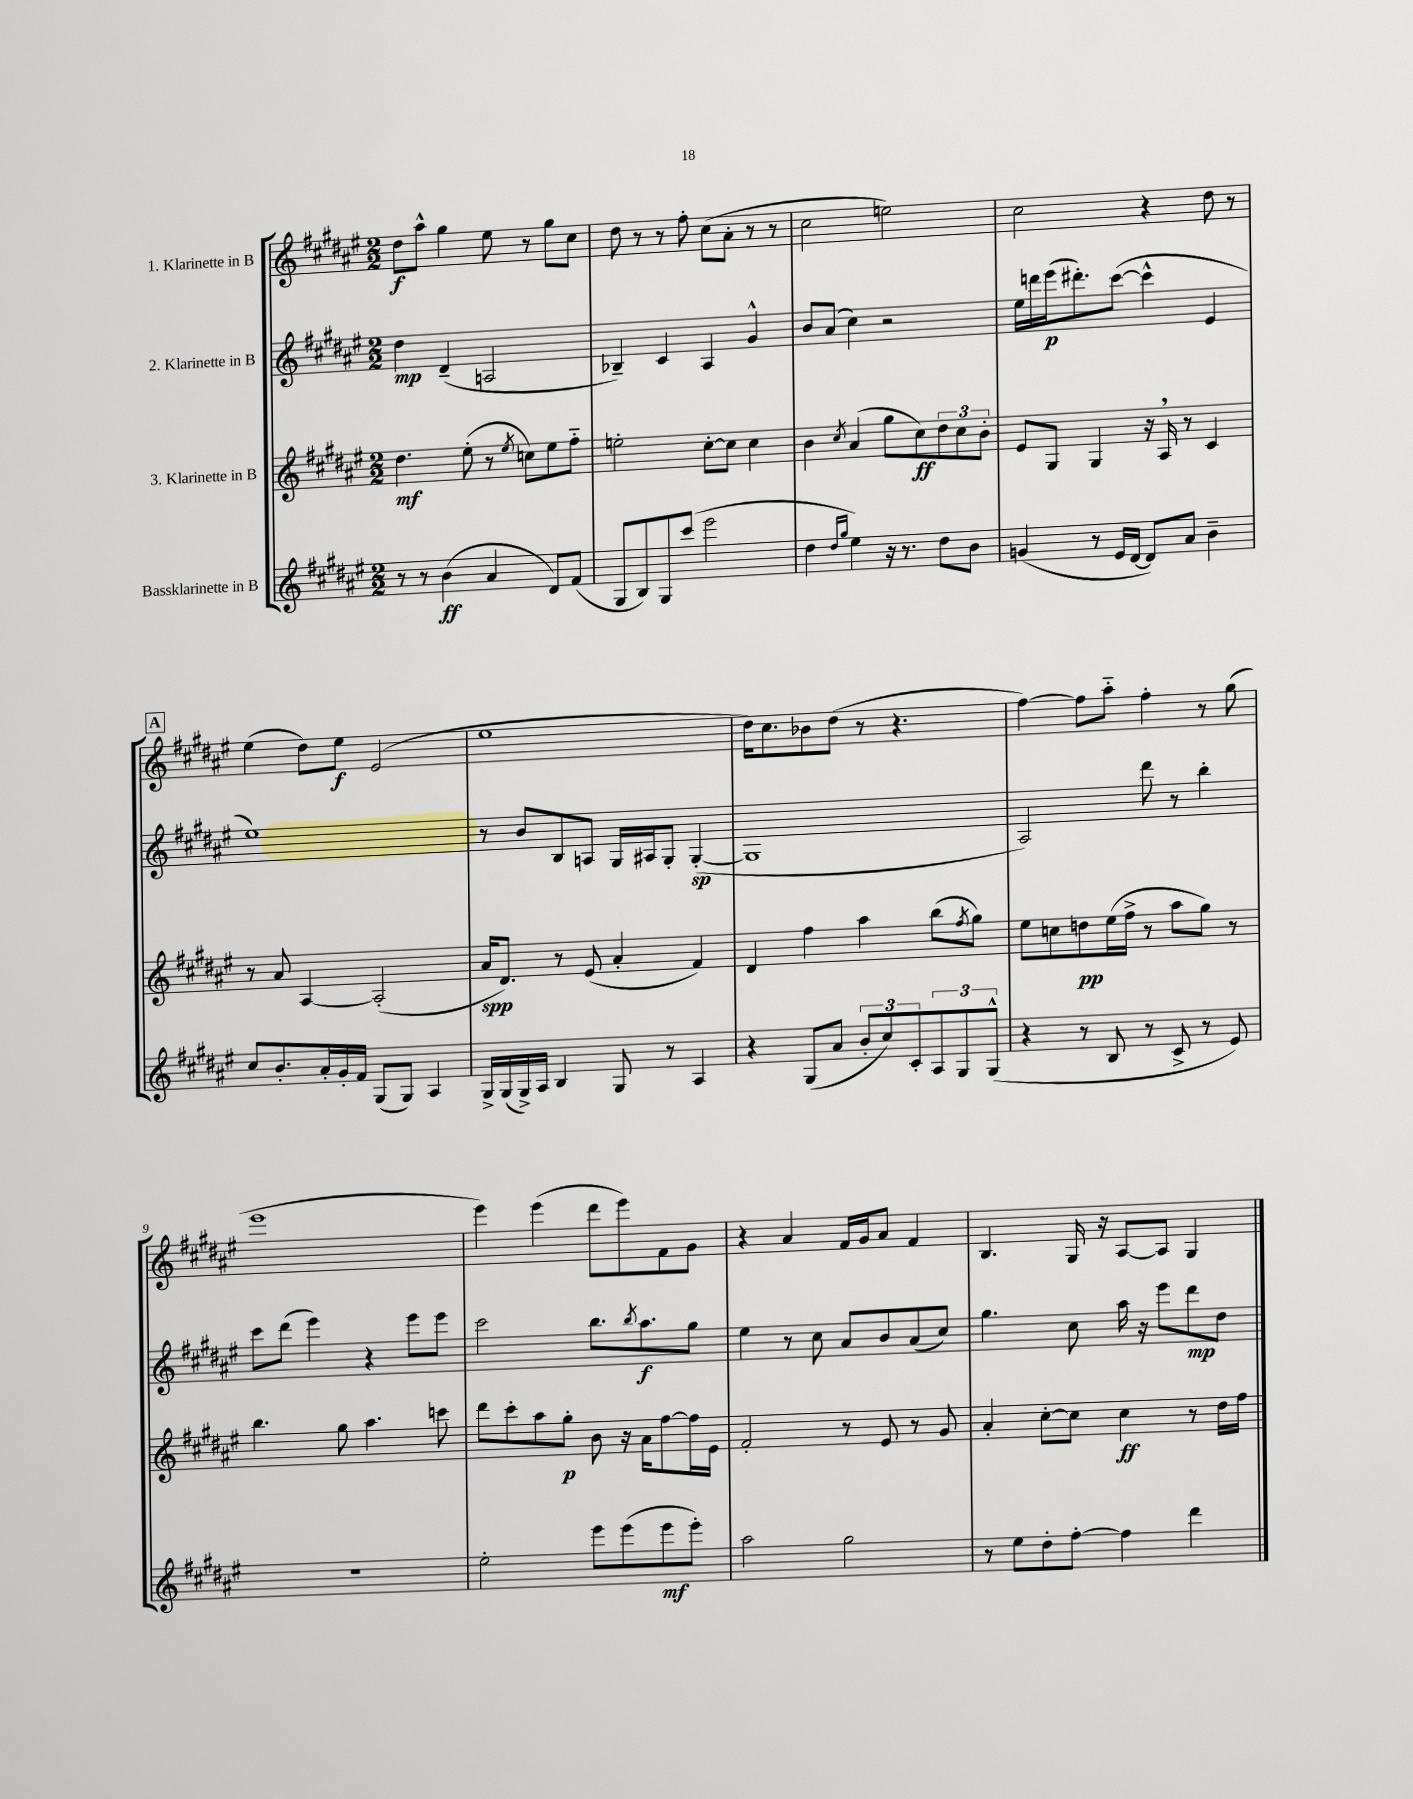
<<
\new StaffGroup <<
\new Staff = "s0" \with { instrumentName = "1. Klarinette in B" } {
    \clef treble \key fis \major \numericTimeSignature \time 2/2
    dis''8\f ais''8-^ gis''4 eis''8 r8 gis''8 cis''8 |
    dis''8 r8 r8 fis''8-. cis''8( ais'8-. r8 r8 |
    cis''2 e''2) |
    cis''2 r4 dis''8 r8 |
    \mark \markup { \box "A" } eis''4( dis''8) eis''8\f eis'2( |
    eis''1 |
    dis''16) cis''8. bes'8 dis''8( r8 r4. |
    fis''4~) fis''8 ais''8-_ fis''4-. r8 gis''8( |
    eis'''1 |
    eis'''4) eis'''4( dis'''8 eis'''8) fis'8 gis'8 |
    r4 ais'4 fis'16 gis'16 ais'8 fis'4 |
    b4. gis16 r16 ais8~ ais8 gis4 \bar "|." |
}
\new Staff = "s1" \with { instrumentName = "2. Klarinette in B" } {
    \clef treble \key fis \major \numericTimeSignature \time 2/2
    dis''4\mp dis'4--( a2 |
    bes4--) cis'4 ais4 gis'4-^ |
    b'8 ais'8( cis''4) r2 |
    eis''16 d'''16 eis'''16\p( dis'''8.-.) cis'''8~( cis'''4-^ eis'4 |
    \mark \markup { \box "A" } eis''1) |
    r8 b'8 b8 a8 gis16 ais16 gis8-. gis4~-.\sp( |
    gis1 |
    ais2) dis'''8 r8 b''4-. |
    cis'''8 dis'''8( eis'''4) r4 eis'''8 eis'''8 |
    cis'''2 b''8. \acciaccatura { b''8 } ais''8.\f gis''8 |
    eis''4 r8 cis''8 ais'8 b'8 ais'8( cis''8) |
    gis''4. cis''8 ais''16 r16 eis'''8 dis'''8\mp dis''8 \bar "|." |
}
\new Staff = "s2" \with { instrumentName = "3. Klarinette in B" } {
    \clef treble \key fis \major \numericTimeSignature \time 2/2
    dis''4.\mf eis''8-.( r8 \acciaccatura { eis''8 } c''8) eis''8 fis''8-_ |
    e''2-. cis''8~-. cis''8 cis''4 |
    b'4 \acciaccatura { cis''8 } ais'4( gis''8 cis''8\ff) \tuplet 3/2 { dis''8 cis''8 b'8-. } |
    eis'8 gis8 gis4 r16 ais16 \breathe r8 cis'4 |
    \mark \markup { \box "A" } r8 ais'8 ais4~ ais2-.( |
    ais'16\spp dis'8.) r8 eis'8( ais'4-. fis'4) |
    dis'4 fis''4 ais''4 b''8( \acciaccatura { fis''8 } gis''8) |
    eis''8 c''8 d''8\pp eis''16( fis''16-> r8 ais''8 gis''8) r8 |
    b''4. gis''8 ais''4. c'''8 |
    dis'''8 cis'''8-. ais''8 gis''8-.\p b'8 r16 ais'16 fis''8~ fis''16 eis'16 |
    fis'2-. r8 eis'8 r8 gis'8 |
    ais'4-. cis''8~-. cis''8 cis''4\ff r8 dis''16 fis''16 \bar "|." |
}
\new Staff = "s3" \with { instrumentName = "Bassklarinette in B" } {
    \clef treble \key fis \major \numericTimeSignature \time 2/2
    r8 r8 b'4\ff( ais'4 dis'8) fis'8( |
    gis8 b8) gis8 cis'''8( eis'''2 |
    dis''4 \grace { dis''16 gis''16 } eis''4) r16 r8. dis''8 b'8 |
    g'4( r8 eis'16 dis'16~ dis'8) ais'8 b'4-- |
    \mark \markup { \box "A" } cis''8 b'8.-. ais'16-. gis'16-. fis'16 gis8( gis8) ais4 |
    gis16-> gis16( gis16->) ais16 b4 gis8 r8 ais4 |
    r4 gis8( ais'8 \tuplet 3/2 { b'8-. cis''8) cis'8-. } \tuplet 3/2 { ais8 gis8 gis8-^( } |
    r4 r8 b8 r8 cis'8-> r8 eis'8) |
    R1 |
    eis''2-. eis'''8 eis'''8( eis'''8\mf eis'''8-.) |
    ais''2 gis''2 |
    r8 eis''8 dis''8-. fis''8~-. fis''4 dis'''4 \bar "|." |
}
>>
>>
